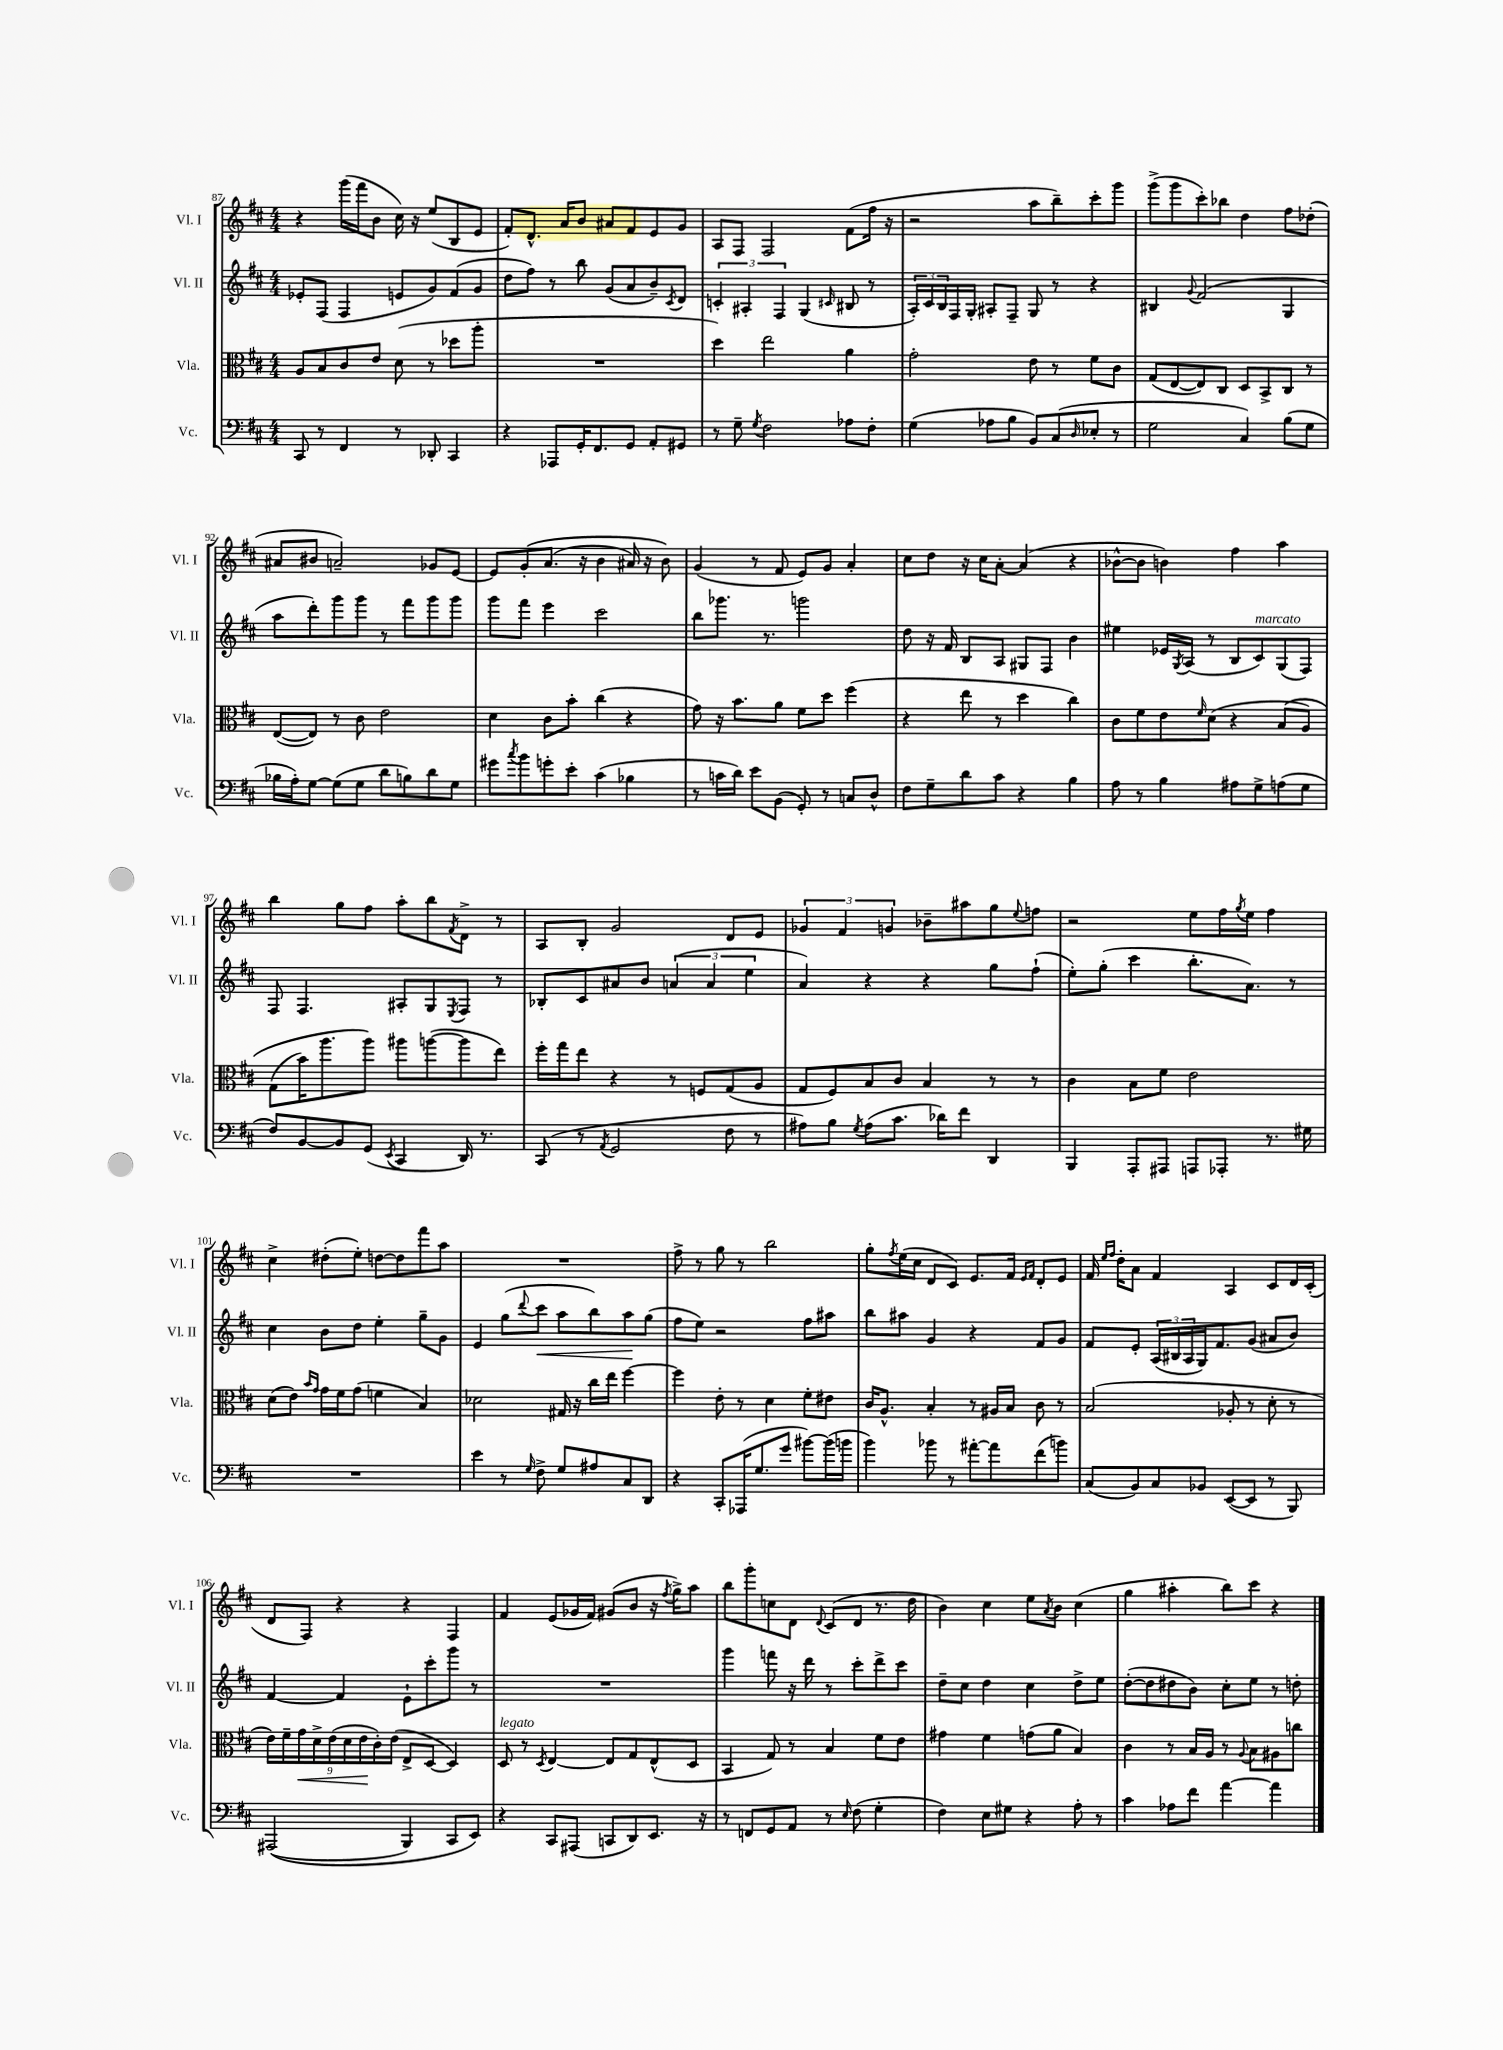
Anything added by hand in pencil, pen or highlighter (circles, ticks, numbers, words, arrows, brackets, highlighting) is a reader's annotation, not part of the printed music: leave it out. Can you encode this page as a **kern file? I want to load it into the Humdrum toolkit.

**kern	**kern	**kern	**kern
*staff4	*staff3	*staff2	*staff1
*clefF4	*clefC3	*clefG2	*clefG2
*k[f#c#]	*k[f#c#]	*k[f#c#]	*k[f#c#]
*M4/4	*M4/4	*M4/4	*M4/4
8CC#	8A	8e-'	4r
8r	8B	(8F#	.
4FF#	8c#	4F#	(16ggg
.	.	.	16fff#
.	8e	.	8b
8r	(8d	8e	16cc#)
.	.	.	16r
8DD-'	8r	8g)	(8ee
4CC#	8dd-	(8f#	8B
.	8aa'	8g	8e
=	=	=	=
4r	1r	8dd	8f#')
.	.	8ff#)	8.d^^
8AAA-	.	8r	.
.	.	.	16a
16GG'	.	8bb	8b
8.FF#	.	.	.
.	.	(8g	8a#
8GG	.	8a	8f#
8AA'	.	8b~)	8e
.	.	8qc#	.
8GG#	.	8d	8g
=	=	=	=
8r	4dd)	6c'	8A
8G~	.	.	8F#
.	.	6A#'	.
8qG	.	.	.
2F#	2ee	.	2F#
.	.	6F#	.
.	.	(4G	.
.	.	16qqc#	.
8A-	4a	8B#	(8f#
8F#'	.	8r	16ff#
.	.	.	16r
=	=	=	=
(4G	2g'	24A')	2r
.	.	24c#	.
.	.	24B	.
.	.	16F#	.
.	.	16G'	.
8A-	.	8A#'	.
8B	.	8F#~	.
8BB)	8e	8G	8aa
(8C#	8r	8r	8bb~)
16qqD	.	.	.
8E-'	8f#	4r	8ccc#'
8r	8c#	.	8ggg
=	=	=	=
2G	(8G	4B#	(8ggg^
.	[8E	.	8ggg
.	.	8qqg	.
.	8E])	(2f#	8ccc#')
.	8C#	.	8bb-
4C#)	8D	.	4dd
.	8BB^	.	.
(8B	8C#	4G	8ff#
8G	8r	.	(8dd-'
=	=	=	=
16B-	([8E	8aa	8a#
16A')	.	.	.
[8G	8E])	8ddd')	8b#
(8G]	8r	8ggg	2a~)
8G	8c#	8ggg	.
8d	2e	8r	.
8B)	.	8fff#	.
8d	.	8ggg	8g-
8G	.	8ggg	[8e
=	=	=	=
8g#	4d	8ggg	8e]
8qcc#	.	.	.
8b	.	8fff#	&(8g'
8g'	8c#	4eee	(8.a
8e'	8b'	.	.
.	.	.	16r
(4c#	(4cc#	2ccc#	4b
4B-	4r	.	16a#)
.	.	.	16r
.	.	.	8b&)
=	=	=	=
8r	8g)	8bb	(4g
16c	16r	8.ggg-	.
16d)	8.b	.	.
8e	.	.	8r
.	.	8.r	.
(8BB	8a	.	8f#
8GG')	8f#	2ggg	8e)
8r	8dd	.	8g
8C	(4ff#	.	4a'
8D^^	.	.	.
=	=	=	=
8F#	4r	8dd	8cc#
8G~	.	16r	8dd
.	.	16f#	.
8d	8ee	8B	16r
.	.	.	16cc#
8c#	8r	8A	[8a'
4r	4dd	8G#	(4a]
.	.	8F#	.
4B	4cc#)	4b	4r
=	=	=	=
8A	8c#	4ee#	[8b-^^
8r	8f#	.	8b-]
4B	8e	16e-	4b)
.	.	8qG	.
.	.	(16A	.
.	16qqf#	.	.
.	(8d	8r	.
8A#	4r	8B	4ff#
8G^	.	8c#)	.
(8A	&(8B	(8G	4aa
8G	8A)	8F#)	.
=	=	=	=
8F#)	(8G	8F#	4bb
[8BB	16b)	4.F#	.
.	8.aa	.	.
8BB]	.	.	8gg
(8GG	8aa&)	.	8ff#
8qEE	.	.	.
4CC#	8aa#	8A#'	8aa'
.	([8aa	8G	8bb
.	.	8qE	8qf#
16DD)	8aa]	8F#	8d^
8.r	.	.	.
.	8ee)	8r	8r
=	=	=	=
(8CC#	16ff#'	8B-'	8A
.	16gg	.	.
8r	8ee	8c#	8B'
8qAA	.	.	.
2GG	4r	8a#	2g
.	.	8b	.
.	8r	(6a	.
.	8F	.	.
.	.	6a	.
8F#	(8G	.	8d
.	.	6ee	.
8r	8A	.	8e
=	=	=	=
8A#)	8G	4a)	6g-
8B	8F#)	.	.
.	.	.	6f#
8qG	.	.	.
(8A#	8B	4r	.
.	.	.	6g
8.c#	8c#	.	.
.	4B	4r	8b-~
16d-)	.	.	.
8f#	.	.	8aa#
4DD	8r	8gg	8gg
.	.	.	8qqee
.	8r	(8ff#`	8ff
=	=	=	=
4BBB	4c#	8ee')	2r
.	.	(8gg'	.
8AAA'	8B	4ccc#	.
8AAA#	8f#	.	.
8AAA	2e	8.bb'	8ee
8AAA-'	.	.	16ff#
.	.	.	8qgg
.	.	8.a)	16ee
8.r	.	.	4ff#
.	.	8r	.
16G#	.	.	.
=	=	=	=
1r	(8d	4cc#	4cc#^
.	8e)	.	.
.	16qqb	.	.
.	16qqg	.	.
.	16g	8b	(8dd#'
.	16f#	.	.
.	(8g	8dd	8ee')
.	4f	4ee'	[8dd
.	.	.	8dd]
.	4B)	8gg~	8fff#
.	.	8g	8aa
=	=	=	=
4e	2d-	4e	1r
8r	.	(8gg	.
16qqG	.	8qqddd	.
8F#^	.	8ccc#	.
8G	16G#	8aa	.
.	16r	.	.
8A#	16cc#	8bb)	.
.	16ee	.	.
8C#	[4ff#	8aa	.
8DD	.	(8gg	.
=	=	=	=
4r	4ff#]	8ff#	8ff#^
.	.	8ee)	8r
8CC#'	8e'	2r	8gg
(16AAA-	8r	.	8r
8.G	.	.	.
.	4d	.	2bb
8g	.	.	.
[8b#)	8f#'	8ff#	.
(16b#]	8e#	8aa#	.
16b	.	.	.
=	=	=	=
4b)	16c#	8bb	8gg'
.	8.A^^	.	.
.	.	.	8qff#
.	.	8aa#	(16ee
.	.	.	16cc#
8b-	4B'	4g	8d
8r	.	.	8c#)
[8a#'	8r	4r	8.e
8a#]	16A#	.	.
.	16B	.	16f#
.	.	.	16qqe
.	.	.	16qqf#
(8f#	8c#	8f#	8d'
8b)	8r	8g	8e
=	=	=	=
(8C#	(2B	8f#	16f#
.	.	.	16qqee
.	.	.	16qqff#
.	.	.	16dd'
8BB)	.	8e'	8a
8C#	.	(24A	4f#
.	.	24B#	.
.	.	24A	.
8BB-	.	16G)	.
.	.	8.f#	.
([8EE	8A-'	.	4A
8EE]	8r	(8g	.
8r	8d'	8a#	8c#
8BBB)	8r	8b)	16d
.	.	.	(16c#'
=	=	=	=
&((2AAA#	18e)	[4f#	8d
.	18f#~	.	.
.	18g	.	.
.	.	.	8F#)
.	18d^	.	.
.	(18e	.	.
.	.	4f#]	4r
.	18d	.	.
.	18e	.	.
.	18c#')	.	.
.	(18e	.	.
4BBB)	8E^	8e`	4r
.	[8D	8ccc#'	.
8CC#	4D])	8ggg	4F#
8EE&)	.	8r	.
=	=	=	=
4r	8D	1r	4f#
.	8r	.	.
.	8qD	.	.
8CC#	[4E	.	(8e
(8AAA#	.	.	16g-
.	.	.	16f#)
8CC	8E]	.	(8g#
8DD)	8G	.	8b
8.EE	(8E^^	.	16r
.	.	.	8qff#
.	.	.	16gg^)
.	8D	.	8aa
16r	.	.	.
=	=	=	=
8r	4BB	4ggg	8bb
8FF	.	.	8ggg'
8GG	8G)	8fff	8cc
8AA	8r	16r	8d
.	.	16ddd	.
.	.	.	8qqd
8r	4B	8r	(8c#
16qqE	.	.	.
(8F#	.	8ccc#'	8d
4G'	8f#	8ddd^	8.r
.	8e	8ccc#	.
.	.	.	16dd
=	=	=	=
4F#)	4g#	8dd~	4b)
.	.	8cc#	.
8E	4f#	4dd	4cc#
8G#	.	.	.
4r	(8g	4cc#	8ee
.	.	.	8qa
.	8a	.	8b
8A'	4B)	8dd^	(4cc#
8r	.	8ee	.
=	=	=	=
4c#	4c#	([8dd'	4gg
.	.	8dd]	.
8A-	8r	8dd#	4aa#'
8f#	16B	8b)	.
.	16A	.	.
[4a	8r	8cc#'	8bb)
.	8qqA	.	.
.	8B	8ee	8ccc#
4a]	8A#	8r	4r
.	8cc	8dd'	.
==	==	==	==
*-	*-	*-	*-
